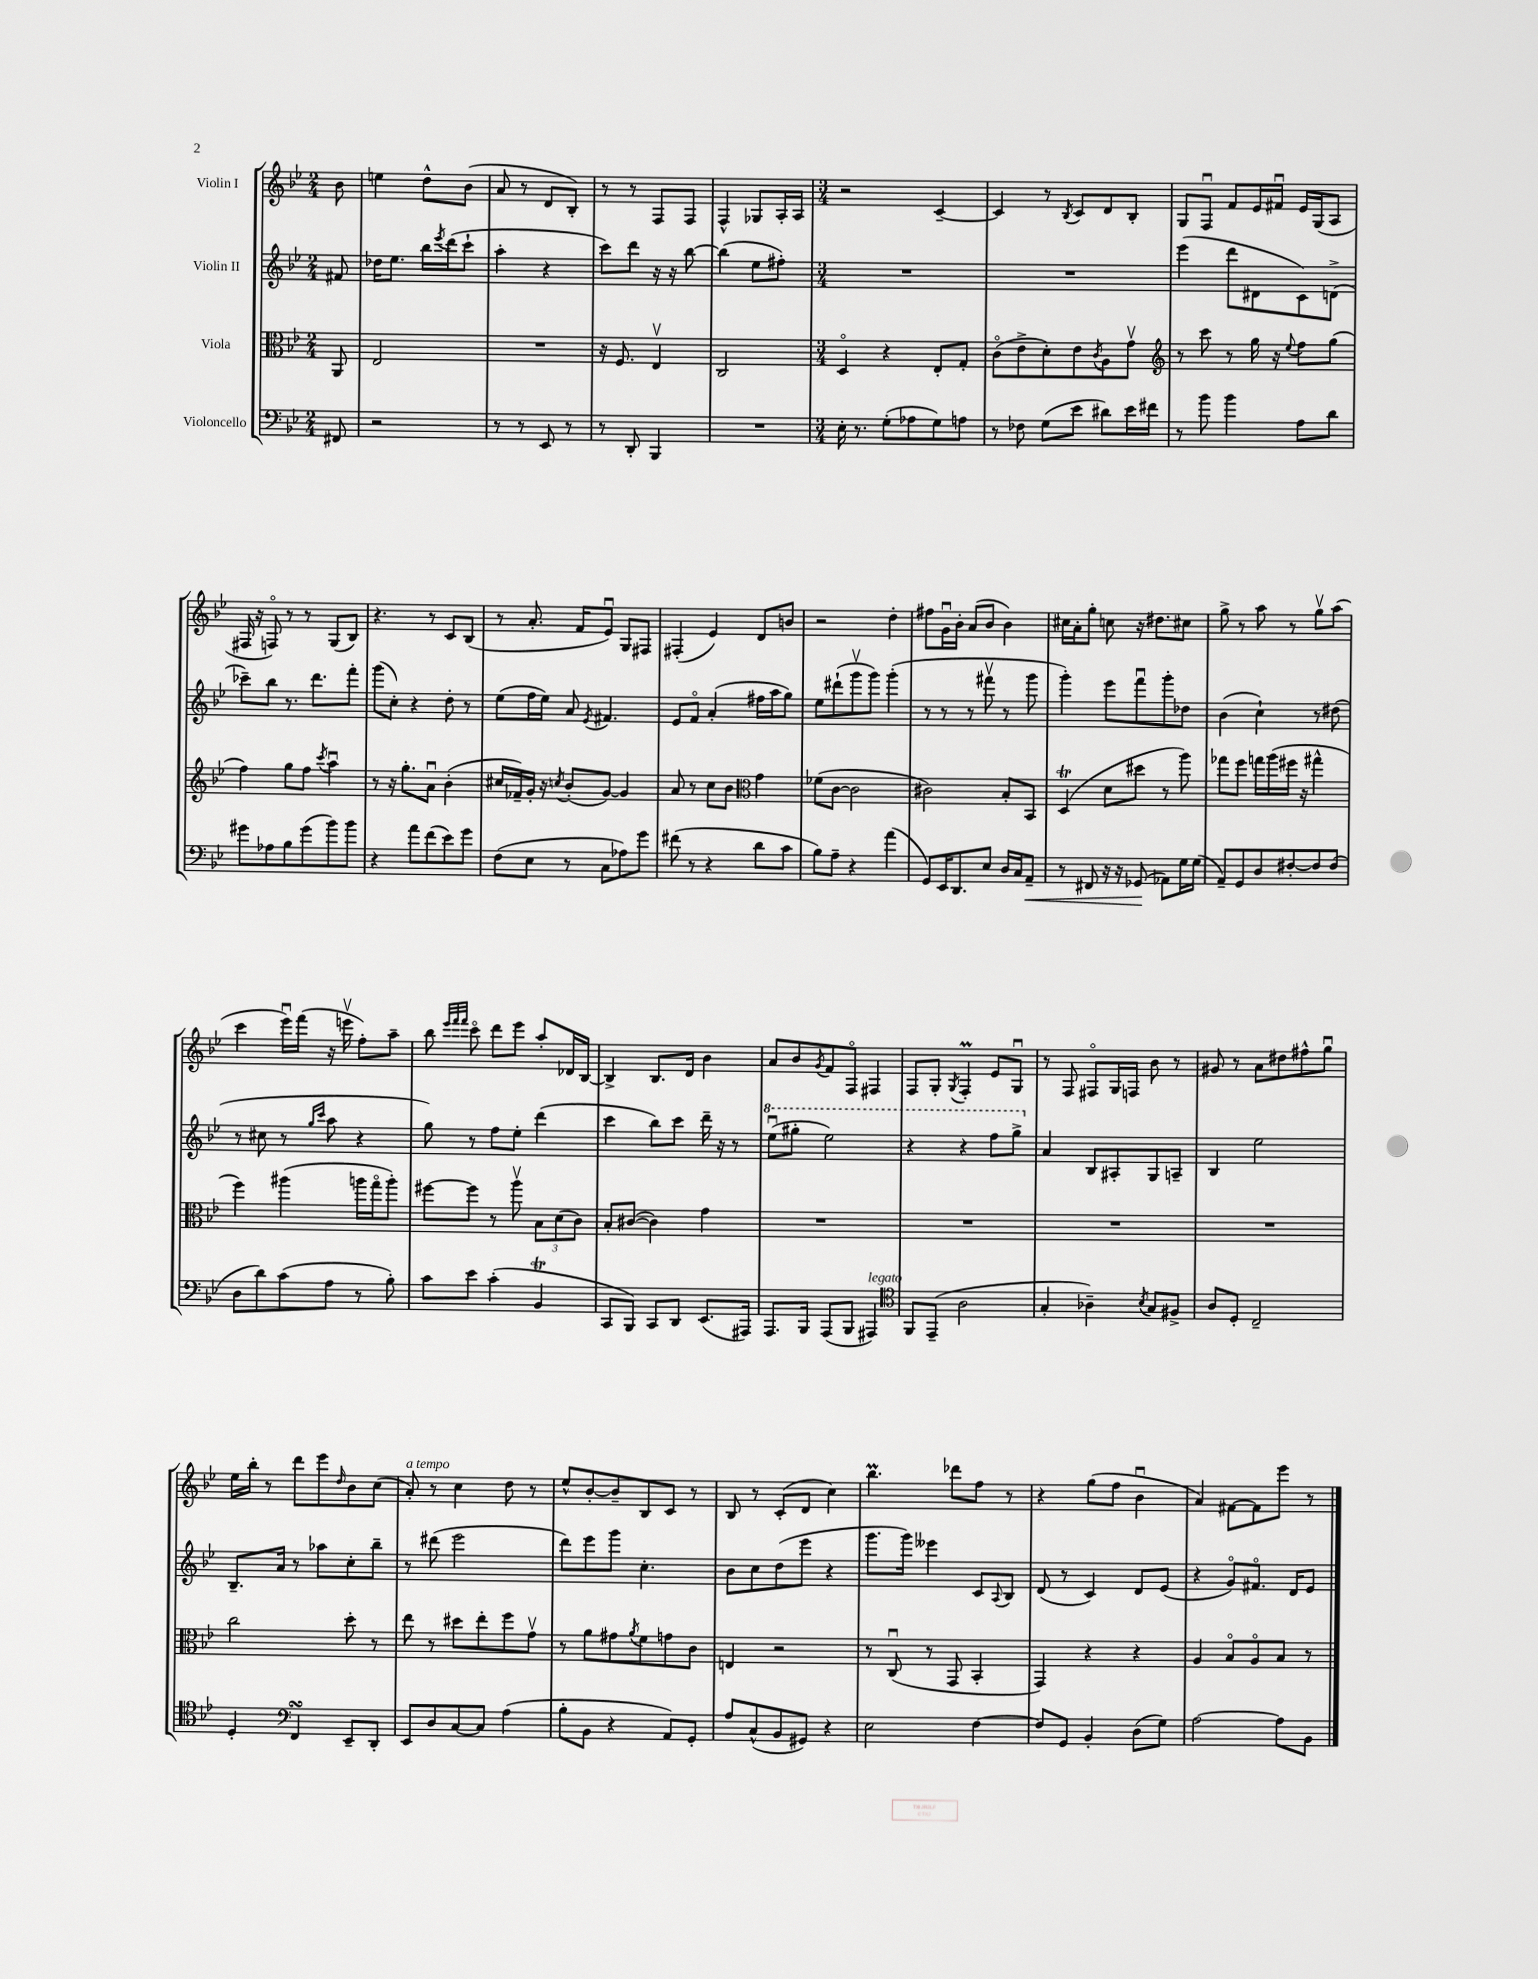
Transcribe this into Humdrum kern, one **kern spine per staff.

**kern	**kern	**kern	**kern
*staff4	*staff3	*staff2	*staff1
*clefF4	*clefC3	*clefG2	*clefG2
*k[b-e-]	*k[b-e-]	*k[b-e-]	*k[b-e-]
*M2/4	*M2/4	*M2/4	*M2/4
8FF#	8AA	8f#	8b-
=	=	=	=
2r	2E-	16dd-	4ee
.	.	8.ee-	.
.	.	16bb-	8dd^^
.	.	8qeee-	.
.	.	(16ddd	.
.	.	8ccc`	(8b-
=	=	=	=
8r	2r	4aa'	8a
8r	.	.	8r
8EE-	.	4r	8d
8r	.	.	8B-')
=	=	=	=
8r	16r	8ccc)	8r
.	8.F	.	.
8DD'	.	8ddd	8r
4BBB-	4E-v	16r	8F
.	.	16r	.
.	.	[8bb-	8F
=	=	=	=
2r	2C	(4bb-]	4F^^
.	.	8ee-	8G-
.	.	8ff#')	16A'
.	.	.	16A
=	=	=	=
*M3/4	*M3/4	*M3/4	*M3/4
16E-'	4Do	2.r	2r
8.r	.	.	.
(8G'	4r	.	.
8A-	.	.	.
8G)	8E-'	.	[4c~
8A	8G'	.	.
=	=	=	=
8r	(8co	2.r	4c]
8F-	8e-^	.	.
(8G	8d')	.	8r
.	.	.	8qB-
8e-	8e-	.	8c
.	8qc	.	.
8d#)	8A	.	8d
16e-	8gv	.	8B-'
16f#	.	.	.
=	=	=	=
*	*clefG2	*	*
8r	8r	(4eee-	8G
8b-	8ccc	.	8Fu
4b-	8r	8ddd	8f
.	16gg	8d#	16e-
.	16r	.	16f#u
.	8qqee-	.	.
8A	8ff	8c)	16e-
.	.	.	(16G
8d	(8gg	(8d^	8A
=	=	=	=
8g#	4ff)	8ccc-~)	16F#
.	.	.	16r
8A-	.	8bb-	8Fo)
8B-	8gg	8.r	8r
(8g#	8ff	.	8r
.	.	8.ddd	.
.	8qccc	.	.
8b-)	4aau	.	(8G
8b-	.	8fff'	8B-)
=	=	=	=
4r	8r	(8ggg	4.r
.	16r	8cc')	.
.	8.gg'	.	.
8a	.	4r	.
(8f	8au	.	8r
8e-)	(4b-'	8dd'	8c
8g	.	8r	(8B-
=	=	=	=
(8F	16cc#	(8ee-	8r
.	16f-~)	.	.
8E-	16g'	16ff	8.a'
.	16r	16ee-)	.
.	8qcc	.	.
8r	(8b-'	8a	.
.	.	.	16f
.	.	8qe-	.
8C	[8g)	4.f#	8e-u)
8A-)	4g]	.	8G
8g	.	.	8F#
=	=	=	=
(8f#	8a	8e-	(4F#'
8r	8r	8fo	.
4r	8cc	(4a'	4e-)
.	8b-	.	.
*	*clefC3	*	*
8d	4g	16ff#	8d
.	.	16aa	.
8c	.	8gg)	8b
=	=	=	=
8B-)	(8f-	8ee-	2r
8A~	[8c	(8ddd#`	.
4r	2c]	8gggv	.
.	.	8ggg)	.
(4a	.	(4ggg'	4dd'
=	=	=	=
8GG)	2c#)	8r	8ff#
16EE-	.	8r	16gu
8.DD	.	.	16b-'
.	.	8r	(8a
8E-	.	8fff#v	8b-
16D	8B-'	8r	4b-)
16C	.	.	.
8AA~	8BB-	8ggg	.
=	=	=	=
8r	(4D	4ggg')	16cc#
.	.	.	16a'
8FF#	.	.	8gg'
16r	8d	8eee-	8cc
16r	.	.	.
(8GG-	8dd#	8fffu	16r
.	.	.	8.dd#
8AA-)	8r	8ggg'	.
16G	8aa)	8dd-	8cc#
(16G	.	.	.
=	=	=	=
8AA~)	8gg-	(4b-	8gg^
8GG	8ff	.	8r
8D	16gg	4cc`)	8aa
.	(16aa	.	.
[8F#'	16ff#	.	8r
.	16r	.	.
8F#]	4gg#^^	8r	8ggv
(8F#	.	(8dd#	(8aa
=	=	=	=
8D	4ff)	8r	4ccc
8d)	.	8cc#	.
(8c	(4aa#	8r	16eee-u)
.	.	.	(16fff
.	.	16qqgg	.
.	.	16qqccc	.
8A	.	8aa	16r
.	.	.	16eeev
8r	16aa	4r	8ff')
.	16ggo	.	.
8B-')	8aa')	.	8aa~
=	=	=	=
8c	[8ff#	8gg)	8bb-
.	.	.	32qqeee-
.	.	.	32qqfff
.	.	.	32qqfff
8e-	8ff#]	8r	8ccco
(4c'	8r	8ff	8ddd
.	8aav	8ee-'	8eee-
4BB-	12B-	(4ddd	8aa'
.	(12d	.	.
.	.	.	16d-
.	12c)	.	.
.	.	.	[16B-
=	=	=	=
8CC	8B-'	4ccc	4B-^]
8BBB-)	([8c#	.	.
8CC	4c#])	8bb-)	8.B-
8DD	.	8ccc	.
.	.	.	16d
(8.EE-	4g	16ddd~	4b-
.	.	16r	.
.	.	8r	.
16AAA#)	.	.	.
=	=	=	=
8.AAA	2.r	(8eee-u	8a
.	.	8ggg#'	8b-
16BBB-	.	.	.
.	.	.	8qg
(8AAA	.	2eee-)	8f
8BBB-	.	.	8Fo
4AAA#)	.	.	4F#
=	=	=	=
*clefC4	*	*	*
8FF	2.r	4r	8F
(8EE-~	.	.	8G'
.	.	.	8qG
2A	.	4r	4F'
.	.	8fff	8e-
.	.	8ggg^	8Gu
=	=	=	=
4G'	2.r	4a	8r
.	.	.	8F
4A-~)	.	8B-	8F#o
.	.	8A#'	16G
.	.	.	16F
8qB-	.	.	.
8G	.	8G	8b-
8F#^	.	8A~	8r
=	=	=	=
8A	2.r	4B-	8g#
8D'	.	.	8r
2C~	.	2ee-	8a
.	.	.	8dd#
.	.	.	8ff#^^
.	.	.	8ggu
=	=	=	=
4D'	2cc	8.B-~	16ee-
.	.	.	16bb-'
.	.	.	8r
.	.	16a	.
*clefF4	*	*	*
4FF	.	8r	8ddd
.	.	8aa-	8eee-
.	.	.	16qqdd
8EE-~	8dd'	8cc'	8b-
8DD'	8r	8bb-~	(8cc
=	=	=	=
8EE-	8ee-	8r	8a')
8D	8r	(8ddd#	8r
[8C	8dd#	2eee-	4cc
8C]	8ee-'	.	.
(4A	8ff	.	8dd
.	8gv	.	8r
=	=	=	=
8B-'	8r	8ddd)	8ee-^^
8BB-	8a	8eee-	[8b-'
4r	8g#	8ggg	8b-~]
.	8qa	.	.
.	8f	4.cc'	8B-
8AA)	8g	.	8c
8GG'	8c	.	8r
=	=	=	=
8A	4E	8b-	8B-
(8C^^	.	8cc	8r
8BB-	2r	(8dd	(8c'
8GG#)	.	8eee-	8d
4r	.	4r	4cc)
=	=	=	=
2E-	8r	8.ggg	4.bb-
.	(8Cu	.	.
.	.	16ggg)	.
.	8r	4eee--	.
.	8GG	.	8ddd-
[4F	4BB-'	8c	8ff
.	.	8qqA	.
.	.	8B-	8r
=	=	=	=
8F]	4GG)	(8d	4r
8GG	.	8r	.
4BB-'	4r	4c)	(8gg
.	.	.	8ff
(8D	4r	8d	4b-u
8G)	.	(8e-	.
=	=	=	=
[2A	4A	4r	4a)
.	8B-o	8go)	[8f#
.	8Ao	8.f#o	8f#]
8A]	8B-	.	8eee-
.	.	16d	.
8BB-	8r	8e-	8r
==	==	==	==
*-	*-	*-	*-
